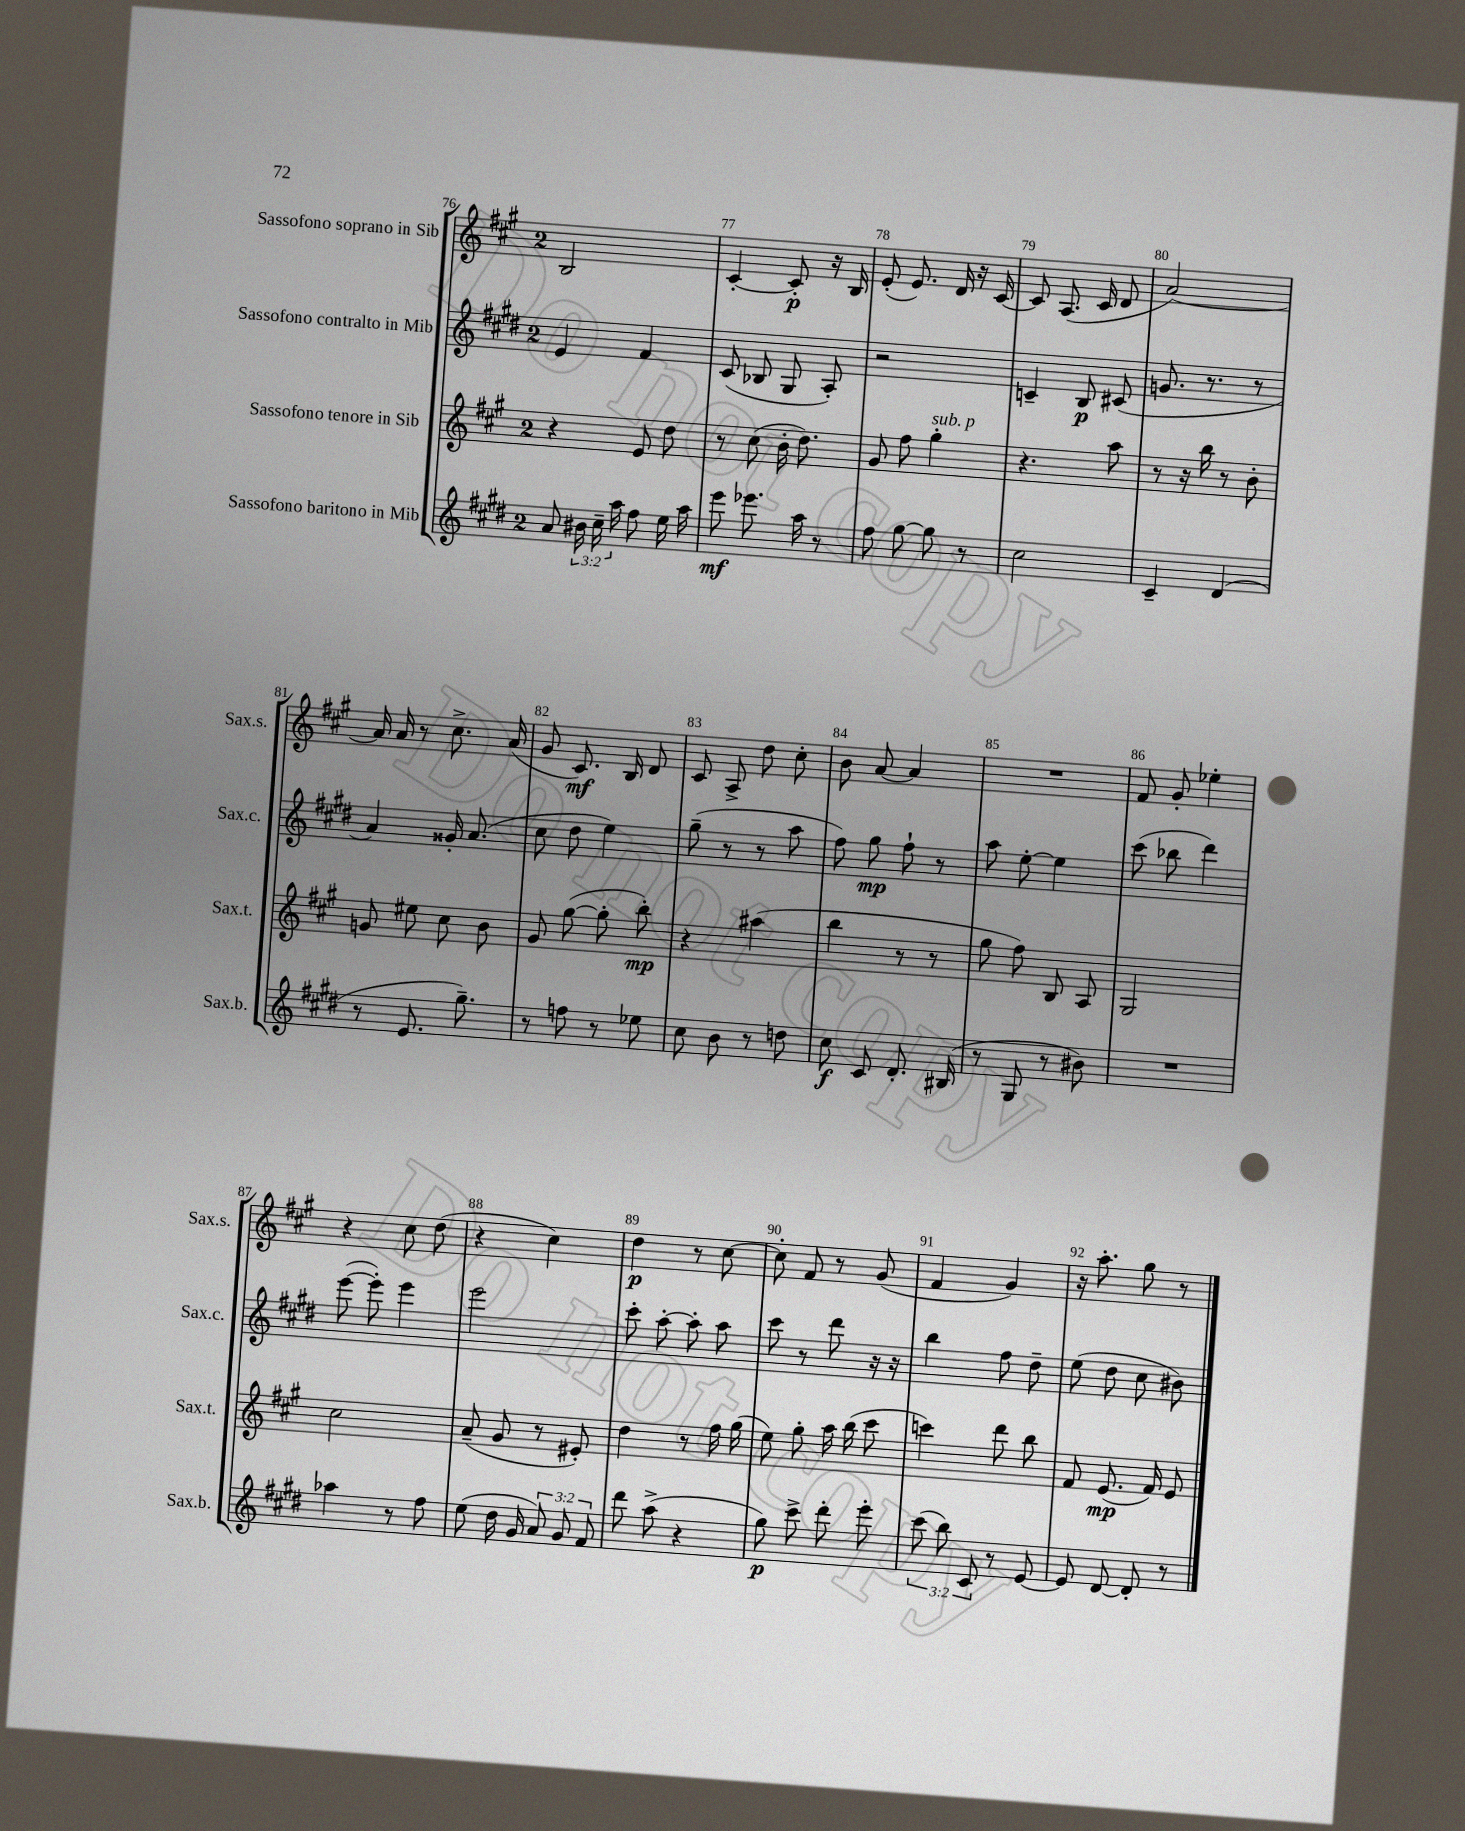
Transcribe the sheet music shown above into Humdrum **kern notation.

**kern	**dynam	**kern	**dynam	**kern	**dynam	**kern	**dynam
*part4	*part4	*part3	*part3	*part2	*part2	*part1	*part1
*staff4	*staff4	*staff3	*staff3	*staff2	*staff2	*staff1	*staff1
*I"Sassofono baritono in Mib	*	*I"Sassofono tenore in Sib	*	*I"Sassofono contralto in Mib	*	*I"Sassofono soprano in Sib	*
*I'Sax.b.	*	*I'Sax.t.	*	*I'Sax.c.	*	*I'Sax.s.	*
*clefG2	*	*clefG2	*	*clefG2	*	*clefG2	*
*k[f#c#g#d#]	*	*k[f#c#g#]	*	*k[f#c#g#d#]	*	*k[f#c#g#]	*
*M2/4	*	*M2/4	*	*M2/4	*	*M2/4	*
=76	=76	=76	=76	=76	=76	=76	=76
8a/	.	4r	.	4e/	.	2B/	.
24b#X\	.	.	.	.	.	.	.
24cc#~\	.	.	.	.	.	.	.
24aa\	.	.	.	.	.	.	.
8ff#\	.	8e/	.	4f#/	.	.	.
16ee\	.	8dd\	.	.	.	.	.
16aa\	.	.	.	.	.	.	.
=77	=77	=77	=77	=77	=77	=77	=77
8eee\	mf	8r	.	(8c#/	.	[4c#'/	.
8.eee-X\	.	(8cc#\	.	8B-X/	.	.	.
.	.	16b'\	.	8G#/	.	8c#'/]	p
16aa\	.	8.dd\)	.	.	.	.	.
8r	.	.	.	8A'/)	.	16r	.
.	.	.	.	.	.	16B/	.
=78	=78	=78	=78	=78	=78	=78	=78
8ff#\	.	8g#/	.	2r	.	(8e'/	.
[8gg#\	.	8ff#\	.	.	.	8.e/)	.
!	!	!LO:TX:a:i:t=sub. p	!	!	!	!	!
8gg#\]	.	4gg#'\	.	.	.	.	.
.	.	.	.	.	.	16d/	.
8r	.	.	.	.	.	16r	.
.	.	.	.	.	.	[16c#/	.
=79	=79	=79	=79	=79	=79	=79	=79
2cc#\	.	4.r	.	4cn~/	.	8c#/]	.
.	.	.	.	.	.	(8.A/	.
.	.	.	.	8B/	p	.	.
.	.	.	.	.	.	16c#/	.
.	.	8aa\	.	(8c#X/	.	8d/	.
=80	=80	=80	=80	=80	=80	=80	=80
4c#~/	.	8r	.	8.gn/	.	[2a/)	.
.	.	16r	.	.	.	.	.
.	.	16bb\	.	8.r	.	.	.
(4d#/	.	8r	.	.	.	.	.
.	.	8b'\	.	8r	.	.	.
!!LO:LB:g=z
=81	=81	=81	=81	=81	=81	=81	=81
8r	.	8gn/	.	4a/)	.	16a/]	.
.	.	.	.	.	.	16a/	.
8.e/	.	8ee#X\	.	.	.	8r	.
.	.	8cc#\	.	16g##X'/	.	8.cc#^\	.
8.gg#~\)	.	.	.	(8.a/	.	.	.
.	.	8b\	.	.	.	.	.
.	.	.	.	.	.	(16a/	.
=82	=82	=82	=82	=82	=82	=82	=82
8r	.	8g#/	.	8cc#\	.	8g#/	.
8ffn\	.	([8gg#\	.	8dd#\	.	8.c#/)	mf
8r	.	8gg#'\]	.	4ee\)	.	.	.
.	.	.	.	.	.	16B/	.
8ee-X\	.	8bb'\)	mp	.	.	8d/	.
=83	=83	=83	=83	=83	=83	=83	=83
8cc#\	.	4r	.	(8gg#~\	.	8c#/	.
8b\	.	.	.	8r	.	8A^/	.
8r	.	(4aa#X\	.	8r	.	8dd\	.
8ddn\	.	.	.	8aa\	.	8cc#'\	.
=84	=84	=84	=84	=84	=84	=84	=84
8cc#\	f	4bb\	.	8ff#\)	.	8b\	.
8c#/	.	.	.	8gg#\	mp	[8a/	.
8.d#'/	.	8r	.	8ff#`\	.	4a/]	.
.	.	8r	.	8r	.	.	.
(16B#X/	.	.	.	.	.	.	.
=85	=85	=85	=85	=85	=85	=85	=85
8r	.	8gg#\	.	8aa\	.	2r	.
8G#/	.	8ff#\)	.	[8ee'\	.	.	.
8r	.	8B/	.	4ee\]	.	.	.
8b#X\)	.	8A/	.	.	.	.	.
=86	=86	=86	=86	=86	=86	=86	=86
2r	.	2G#/	.	(8ccc#\	.	8f#/	.
.	.	.	.	8bb-X\	.	8g#'/	.
.	.	.	.	4ddd#\)	.	4ee-X'\	.
!!LO:LB:g=z
=87	=87	=87	=87	=87	=87	=87	=87
4aa-X\	.	2cc#\	.	([8eee\	.	4r	.
.	.	.	.	8eee'\])	.	.	.
8r	.	.	.	4eee\	.	8cc#\	.
8ff#\	.	.	.	.	.	(8dd\	.
=88	=88	=88	=88	=88	=88	=88	=88
(8ee\	.	(8a~/	.	2eee\	.	4r	.
16dd#\	.	8g#/	.	.	.	.	.
16g#/	.	.	.	.	.	.	.
12a/)	.	8r	.	.	.	4cc#\)	.
12g#/	.	.	.	.	.	.	.
.	.	8e#X'/)	.	.	.	.	.
12f#/	.	.	.	.	.	.	.
=89	=89	=89	=89	=89	=89	=89	=89
8ddd#\	.	4dd\	.	8ccc#'\	.	4dd\	p
(8aa^\	.	.	.	[8aa'\	.	.	.
4r	.	8r	.	8aa'\]	.	8r	.
.	.	16ff#\	.	8aa\	.	[8cc#\	.
.	.	(16gg#\	.	.	.	.	.
=90	=90	=90	=90	=90	=90	=90	=90
8gg#\)	p	8ee\)	.	8ccc#\	.	8cc#'\]	.
8ccc#^\	.	8gg#'\	.	8r	.	8f#/	.
8ddd#'\	.	16aa\	.	8ddd#\	.	8r	.
.	.	(16bb\	.	.	.	.	.
8eee'\	.	8ccc#\	.	16r	.	(8g#/	.
.	.	.	.	16r	.	.	.
=91	=91	=91	=91	=91	=91	=91	=91
(12ccc#\	.	4cccn\)	.	4bb\	.	4f#/	.
12bb\)	.	.	.	.	.	.	.
12c#/	.	.	.	.	.	.	.
8r	.	8ddd\	.	8ff#\	.	4g#/)	.
[8e/	.	8bb\	.	8dd#~\	.	.	.
=92	=92	=92	=92	=92	=92	=92	=92
8e/]	.	8f#/	.	(8ee\	.	16r	.
.	.	.	.	.	.	8.aa'\	.
[8d#/	.	(8.e/	mp	8dd#\	.	.	.
8d#'/]	.	.	.	8cc#\	.	8gg#\	.
.	.	16f#/)	.	.	.	.	.
8r	.	8e/	.	8b#X\)	.	8r	.
==	==	==	==	==	==	==	==
*-	*-	*-	*-	*-	*-	*-	*-
